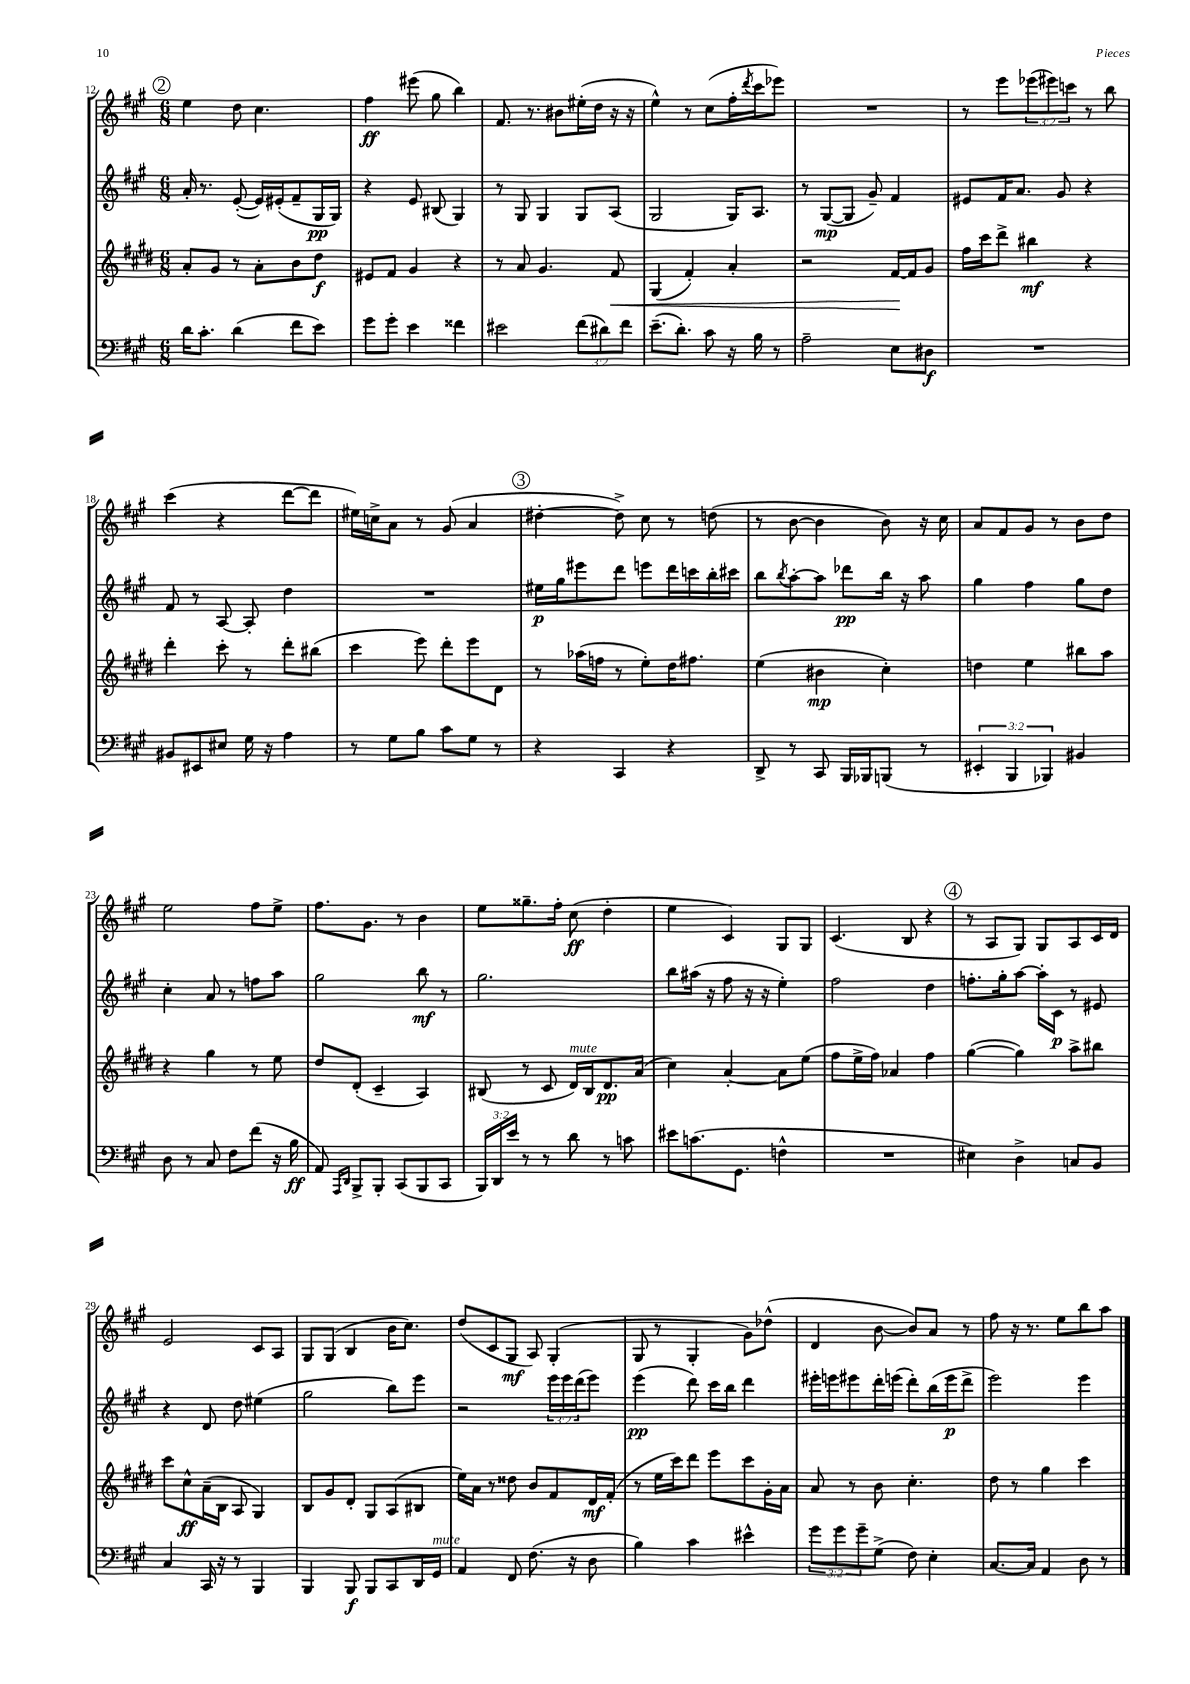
<<
\new StaffGroup <<
\new Staff = "s0" {
    \clef treble \key a \major \numericTimeSignature \time 6/8 \override Staff.TupletNumber.text = #tuplet-number::calc-fraction-text
    \mark \markup { \circle "2" } e''4 d''8 cis''4. |
    fis''4\ff eis'''8( gis''8 b''4) |
    fis'8. r8. bis'8 eis''16-.( d''16 r16 r16 |
    e''4-^) r8 cis''8( fis''16-. \acciaccatura { d'''8 } cis'''16 ees'''8) |
    R2. |
    r8 e'''8 \tuplet 3/2 { ees'''8( eis'''8) c'''8 } r8 b''8 |
    cis'''4( r4 d'''8~ d'''8 |
    eis''16) c''16-> a'8 r8 gis'8( a'4 |
    \mark \markup { \circle "3" } dis''4~-. dis''8->) cis''8 r8 d''8( |
    r8 b'8~ b'4 b'8) r16 cis''16 |
    a'8 fis'8 gis'8 r8 b'8 d''8 |
    e''2 fis''8 e''8-> |
    fis''8. gis'8. r8 b'4 |
    e''8 gisis''8.-- fis''16-. cis''8\ff( d''4-. |
    e''4 cis'4) gis8 gis8 |
    cis'4.( b8 r4 |
    \mark \markup { \circle "4" } r8 a8 gis8) gis8 a8 cis'16 d'16 |
    e'2 cis'8 a8 |
    gis8 gis8( b4 b'16 cis''8.) |
    d''8( cis'8 gis8\mf a8) gis4-.( |
    gis8 r8 gis4-. gis'8) des''8-^( |
    d'4 b'8~ b'8) a'8 r8 |
    fis''8 r16 r8. e''8 b''8 a''8 \bar "|." |
}
\new Staff = "s1" {
    \clef treble \key a \major \numericTimeSignature \time 6/8 \override Staff.TupletNumber.text = #tuplet-number::calc-fraction-text
    \mark \markup { \circle "2" } a'16-. r8. e'8~-.( e'16) eis'16-.( fis'8-- gis16\pp gis16) |
    r4 e'8 bis8( gis4) |
    r8 gis8 gis4 gis8 a8( |
    gis2 gis16) a8. |
    r8 gis8~\mp( gis8 gis'8--) fis'4 |
    eis'8 fis'16 a'8. gis'8 r4 |
    fis'8 r8 a8~ a8-. d''4 |
    R2. |
    \mark \markup { \circle "3" } eis''16\p gis''16 eis'''8 d'''8 e'''8 d'''16 c'''16 b''16-. cis'''16 |
    b''8 \acciaccatura { b''8 } a''8~-. a''8 des'''8\pp b''16 r16 a''8 |
    gis''4 fis''4 gis''8 d''8 |
    cis''4-. a'8 r8 f''8 a''8 |
    gis''2 b''8\mf r8 |
    gis''2. |
    b''8 ais''16( r16 fis''8 r16 r16 e''4-.) |
    fis''2 d''4 |
    \mark \markup { \circle "4" } f''8.-. gis''16-. a''8~ a''16-. cis'16\p r8 eis'8 |
    r4 d'8 d''8 eis''4( |
    gis''2 b''8) e'''8 |
    r2 \tuplet 3/2 { e'''16 e'''16 d'''16( } e'''8) |
    e'''4\pp( d'''8) cis'''16 b''16 d'''4 |
    eis'''16-. e'''16 eis'''8 d'''16-. e'''16( d'''8-.) b''16( e'''16\p d'''8-> |
    e'''2) e'''4 \bar "|." |
}
\new Staff = "s2" {
    \clef treble \key e \major \numericTimeSignature \time 6/8
    \mark \markup { \circle "2" } a'8-. gis'8 r8 a'8-. b'8 dis''8\f |
    eis'8 fis'8 gis'4 r4 |
    r8 a'8 gis'4. fis'8\< |
    gis4( fis'4-.) a'4-. |
    r2 fis'16~\! fis'16 gis'8 |
    fis''16 cis'''16 dis'''8-> bis''4\mf r4 |
    dis'''4-. cis'''8-. r8 dis'''8-. bis''8( |
    cis'''4 e'''8) dis'''8-. e'''8 dis'8 |
    \mark \markup { \circle "3" } r8 aes''16( f''16 r8 e''8-.) dis''16 fis''8. |
    e''4( bis'4\mp cis''4-.) |
    d''4 e''4 bis''8 a''8 |
    r4 gis''4 r8 e''8 |
    dis''8 dis'8-.( cis'4-- a4) |
    bis8( r8 cis'8 dis'16^\markup { \italic "mute" }) bis16 dis'8.\pp a'16( |
    cis''4) a'4~-. a'8 e''8( |
    fis''8 e''16-> fis''16) aes'4 fis''4 |
    \mark \markup { \circle "4" } gis''4~( gis''4) a''8-> bis''8 |
    cis'''8 cis''8-^\ff a'16--( b16 a8 gis4) |
    b8 gis'8 dis'8-. gis8 a8( bis8 |
    e''16) a'16 r8 disis''8 b'8 fis'8 dis'16\mf fis'16-.( |
    r8 e''16 cis'''16) dis'''8 e'''8 cis'''8 gis'16-. a'16 |
    a'8 r8 b'8 cis''4.-. |
    dis''8 r8 gis''4 cis'''4 \bar "|." |
}
\new Staff = "s3" {
    \clef bass \key a \major \numericTimeSignature \time 6/8 \override Staff.TupletNumber.text = #tuplet-number::calc-fraction-text
    \mark \markup { \circle "2" } d'16 cis'8.-. d'4( fis'8 e'8) |
    gis'8 gis'8-. e'4 fisis'4 |
    eis'2 \tuplet 3/2 { fis'8( dis'8) fis'8 } |
    e'8.--( d'8.-.) cis'8 r16 b16 r8 |
    a2-- e8 dis8\f |
    R2. |
    bis,8 eis,8 eis8 gis16 r16 a4 |
    r8 gis8 b8 cis'8 gis8 r8 |
    \mark \markup { \circle "3" } r4 cis,4 r4 |
    d,8-> r8 cis,8 b,,16 bes,,16 b,,8( r8 |
    \tuplet 3/2 { eis,4-. b,,4 bes,,4) } bis,4 |
    d8 r8 cis8 fis8 fis'8( r16 b16\ff |
    a,8) \grace { a,,16 d,16 } b,,8-> b,,8-. cis,8( b,,8 cis,8 |
    \tuplet 3/2 { b,,16) d,16 e'16 } r8 r8 d'8 r8 c'8 |
    eis'8 c'8.( gis,8. f4-^ |
    R2. |
    \mark \markup { \circle "4" } eis4) d4-> c8 b,8 |
    cis4 cis,16 r16 r8 b,,4 |
    b,,4 b,,8\f b,,8 cis,8 d,16 gis,16^\markup { \italic "mute" } |
    a,4 fis,8 fis8.( r16 d8 |
    b4) cis'4 eis'4-^ |
    \tuplet 3/2 { gis'8 gis'8 gis'8-- } gis8->( fis8) e4-. |
    cis8.~ cis16 a,4 d8 r8 \bar "|." |
}
>>
>>
\layout { \context { \Score currentBarNumber = #12 } }
